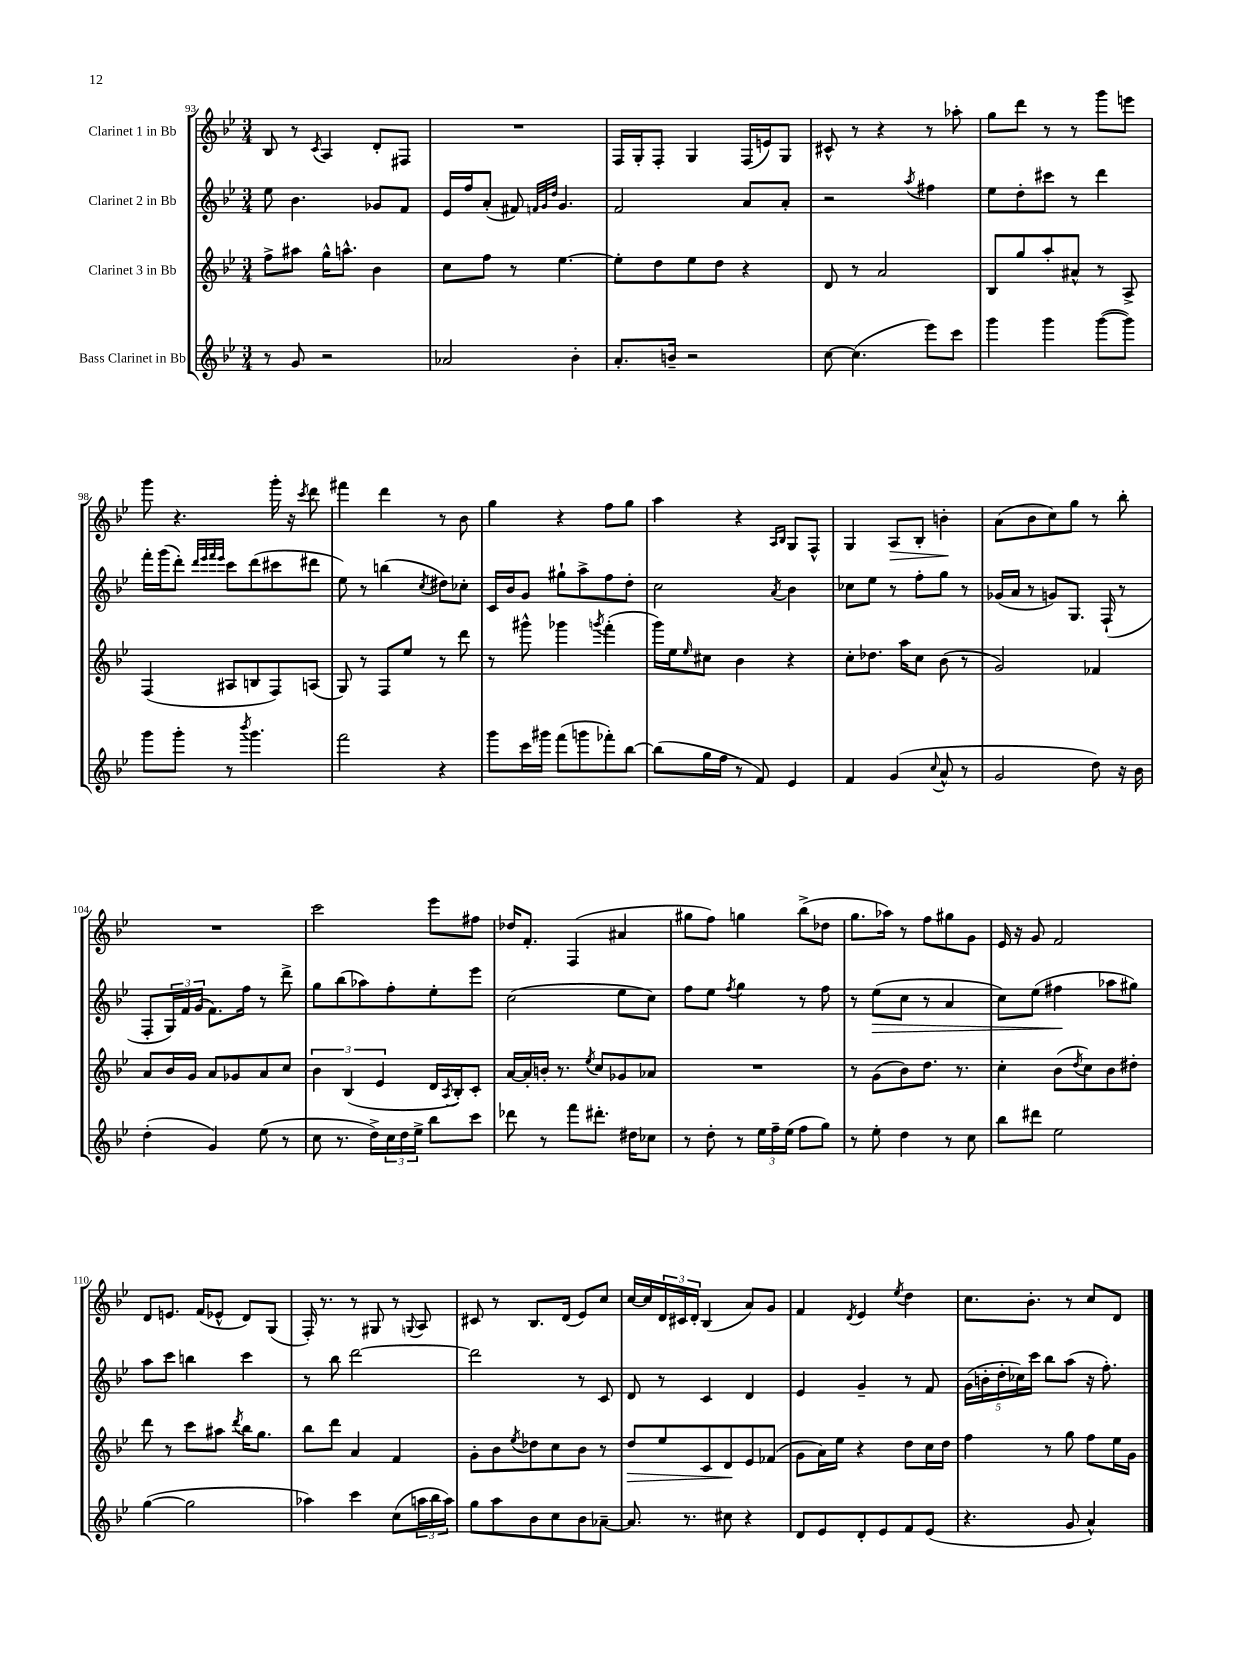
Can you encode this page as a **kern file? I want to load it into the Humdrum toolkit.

**kern	**kern	**kern	**kern
*staff4	*staff3	*staff2	*staff1
*clefG2	*clefG2	*clefG2	*clefG2
*k[b-e-]	*k[b-e-]	*k[b-e-]	*k[b-e-]
*M3/4	*M3/4	*M3/4	*M3/4
8r	8ff^\L	8ee-\	8B-/
8g/	8aa#\J	4.b-\	8r
.	.	.	8qc/
2r	16gg^^\LK	.	4A/
.	8.aa^^\J	.	.
.	4b-\	8g-/L	8d'/L
.	.	8f/J	8F#/J
=	=	=	=
2a-/	8cc\L	16e-/LL	2.r
.	.	16ff/J	.
.	8ff\J	(8a'/J	.
.	8r	8f#/)	.
.	.	32qqf/LLL	.
.	.	32qqg/	.
.	.	32qqdd/JJJ	.
.	[4.ee-\	4.g/	.
4b-'\	.	.	.
=	=	=	=
8.a'/L	8ee-'\]L	2f/	16F/LL
.	.	.	16G'/J
.	8dd\	.	8F'/J
16b~/Jk	.	.	.
2r	8ee-\	.	4G/
.	8dd\J	.	.
.	4r	8a/L	(16F/LL
.	.	.	16e/J)
.	.	8a'/J	8G/J
=	=	=	=
[8cc\	8d/	2r	8c#^^/
(4.cc\]	8r	.	8r
.	2a/	.	4r
.	.	8qaa/	.
8eee-\L)	.	4ff#\	8r
8ccc\J	.	.	8aa-'\
=	=	=	=
4ggg\	8B-/L	8ee-\L	8gg\L
.	8gg/	8dd'\	8ddd\J
4ggg\	8aa'/	8ccc#\J	8r
.	8a#^^/J	8r	8r
([8ggg\L	8r	4ddd\	8ggg\L
8ggg\]J)	8A^/	.	8eee\J
=	=	=	=
8ggg\L	(4F/	16fff'\LL	8ggg\
.	.	(16ggg\J	.
8ggg'\J	.	8ddd'\J)	4.r
.	.	32qqddd/LLL	.
.	.	32qqeee-/	.
.	.	32qqfff/	.
.	.	32qqeee-/JJJ	.
8r	8A#/L	8ccc\L	.
8qbbb-/	.	.	.
4.ggg\	8B/	(8ddd\	.
.	8F/)	8ccc#\	16ggg'\
.	.	.	16r
.	.	.	8qccc/
.	(8A/J	8ddd#\J	8ddd\
=	=	=	=
2fff\	8G/)	8ee-\)	4fff#\
.	8r	8r	.
.	8F/L	(4bb\	4ddd\
.	8ee-/J	.	.
.	.	8qcc/	.
4r	8r	8dd#\L)	8r
.	8ddd\	8cc-'\J	8b-\
=	=	=	=
8ggg\L	8r	16c/LL	4gg\
.	.	16b-/J	.
16ccc\L	8ggg#^^\	8g/J	.
16ggg#\JJ	.	.	.
(8fff\L	4ggg-\	8gg#`\L	4r
8ggg\	.	8aa^\	.
.	8qggg/	.	.
8fff-'\)	(4fff'\	8ff\	8ff\L
[8bb-\J	.	8dd'\J	8gg\J
=	=	=	=
(8bb-\]L	16ggg\LL)	2cc\	4aa\
.	16ee-\J	.	.
.	16qqee-/	.	.
16gg\L	8cc#\J	.	.
16ff\JJ	.	.	.
8r	4b-\	.	4r
8f/)	.	.	.
.	.	.	16qqA/LL
.	.	8qa/	16qqB-/JJ
4e-/	4r	4b-\	8G/L
.	.	.	8F^^/J
=	=	=	=
4f/	8cc'\L	8cc-\L	4G/
.	8.dd-\J	8ee-\J	.
(4g/	.	8r	8A/L
.	16aa\LK	.	.
.	8cc\J	8ff'\L	8B-'/J
8qqcc/	.	.	.
8a^^/	(8b-\	8gg\J	4b'\
8r	8r	8r	.
=	=	=	=
2g/	2g/)	(16g-/LL	(8a\L
.	.	16a/JJ	.
.	.	8r	8b-\
.	.	8g/L)	8cc\)
.	.	8.G/J	8gg\J
8dd\)	4f-/	.	8r
.	.	(16F`/	.
16r	.	8r	8bb-'\
16b-\	.	.	.
=	=	=	=
(4dd'\	8a/L	8F'/L	2.r
.	16b-/L	24G/L)	.
.	.	24f/	.
.	16g/JJ	.	.
.	.	(24g/JJ	.
4g/)	8a/L	8.f\L)	.
.	8g-/	.	.
.	.	16ff\Jk	.
(8ee-\	8a/	8r	.
8r	8cc/J	8ddd^\	.
=	=	=	=
8cc\	6b-\	8gg\L	2ccc\
8.r	.	(8bb-\	.
.	(6B-/	.	.
.	.	8aa-\)	.
16dd^\LL)	.	.	.
.	6e-/	.	.
24cc\	.	8ff'\	.
24dd\	.	.	.
24ee-^\JJ	.	.	.
8bb-\L	16d/LL	8ee-'\	8eee-\L
.	8qA/	.	.
.	16B-'/J)	.	.
8ccc\J	8c'/J	8eee-\J	8ff#\J
=	=	=	=
8ddd-\	[16a/LL	(2cc\	16dd-/LK
.	16a'/]	.	8.f'/J
8r	16b'/JJ	.	.
.	8.r	.	.
8fff\L	.	.	(4F/
.	8qee-/	.	.
8.ddd#'\J	8cc/L	.	.
.	8g-/	8ee-\L	4a#/
16dd#\LK	.	.	.
8cc-\J	8a-/J	8cc\J)	.
=	=	=	=
8r	2.r	8ff\L	8gg#\L
8dd'\	.	8ee-\J	8ff\J)
.	.	8qff/	.
8r	.	4gg\	4gg\
24ee-\LL	.	.	.
24ff~\	.	.	.
(24ee-\JJ	.	.	.
8ff\L	.	8r	(8bb-^\L
8gg\J)	.	8ff\	8dd-\J
=	=	=	=
8r	8r	8r	8.gg\L
8ee-'\	(8g\L	(8ee-\L	.
.	.	.	16aa-\Jk)
4dd\	8b-\)	8cc\J	8r
.	8.dd\J	8r	8ff\L
8r	.	4a/	8gg#\
.	8.r	.	.
8cc\	.	.	8g\J
=	=	=	=
8bb-\L	4cc'\	8cc\L)	16e-/
.	.	.	16r
8ddd#\J	.	(8ee-\J	8g/
2ee-\	(8b-\L	4ff#\	2f/
.	8qdd/	.	.
.	8cc\)	.	.
.	8b-\	8aa-\L	.
.	8dd#'\J	8gg#\J)	.
=	=	=	=
([4gg\	8ddd\	8aa\L	8d/L
.	8r	8ccc\J	8.e/J
2gg\]	8ccc\L	4bb\	.
.	.	.	(16f/LK
.	8aa#\J	.	8e-^^/J
.	8qddd/	.	.
.	16bb-\LK	4ccc\	8d/L)
.	8.gg\J	.	.
.	.	.	(8G/J
=	=	=	=
4aa-\)	8bb-\L	8r	16F'/)
.	.	.	8.r
.	8ddd\J	8bb-\	.
4ccc\	4a/	[2ddd\	8r
.	.	.	8G#/
(8cc\L	4f/	.	8r
.	.	.	8qqG/
24aa\L	.	.	8A/
24bb-\	.	.	.
24aa\JJ)	.	.	.
=	=	=	=
8gg\L	8g'\L	2ddd\]	8c#/
8aa\	8b-\	.	8r
.	8qee-/	.	.
8b-\	8dd-\	.	8.B-/L
8cc\	8cc\	.	.
.	.	.	(16d/Jk
8b-\	8b-\J	8r	8e-/L)
[8a-~\J	8r	8c/	8cc/J
=	=	=	=
8.a-/]	8dd/L	8d/	[16cc/LL
.	.	.	16cc/]
.	8ee-/	8r	24d/
.	.	.	24c#/
8.r	.	.	.
.	.	.	24d'/JJ
.	8c/	4c/	(4B-/
8cc#\	8d/	.	.
4r	8e-/	4d/	8a/L)
.	(8f-/J	.	8g/J
=	=	=	=
8d/L	8g\L	4e-/	4f/
8e-/	16a\L)	.	.
.	16ee-\JJ	.	.
.	.	.	8qd/
8d'/	4r	4g~/	4e-/
8e-/	.	.	.
.	.	.	8qee-/
8f/	8dd\L	8r	4dd\
(8e-/J	16cc\L	8f/	.
.	16dd\JJ	.	.
=	=	=	=
4.r	4ff\	(20g\LL	8.cc\L
.	.	20b'\	.
.	.	20dd'\	.
.	.	20cc-\)	.
.	.	.	8.b-'\J
.	.	20ccc\JJ	.
.	8r	8bb-\L	.
8g/	8gg\	(8aa\J	8r
4a^^/)	8ff\L	16r	8cc/L
.	.	8.ff'\)	.
.	16ee-\L	.	8d/J
.	16g\JJ	.	.
==	==	==	==
*-	*-	*-	*-
